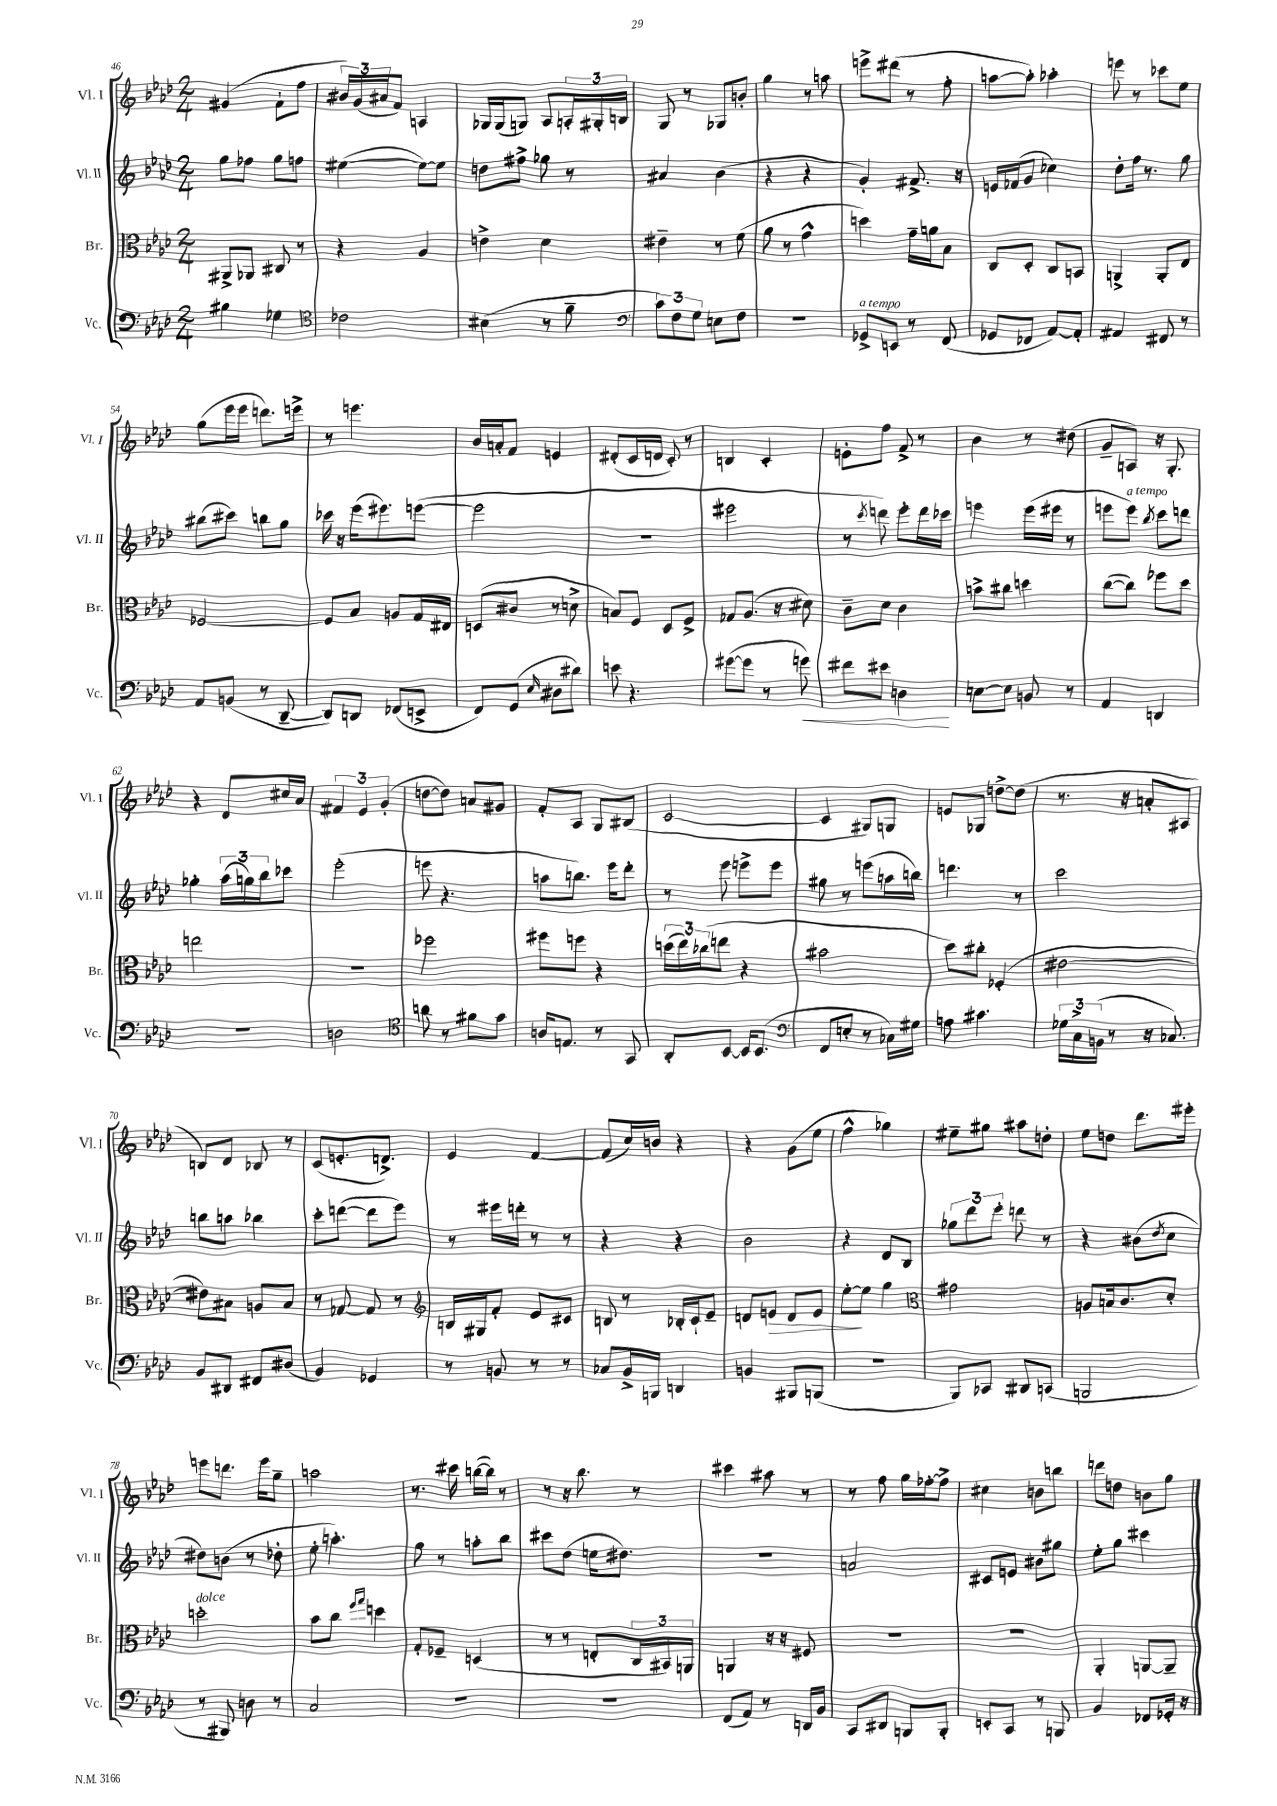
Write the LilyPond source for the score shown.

<<
\new StaffGroup <<
\new Staff = "s0" \with { instrumentName = "Vl. I" shortInstrumentName = "Vl. I" } {
    \clef treble \key aes \major \numericTimeSignature \time 2/4
    gis'4( f'8-! f''8 |
    \tuplet 3/2 { bis'16) g'16( ais'16 } f'8) a4 |
    ges16 ges16( g8) aes8 \tuplet 3/2 { a16-. gis16-. b16 } |
    g8 r8 ges8 b'8-. |
    g''4 r8 a''8 |
    e'''8-> dis'''8( r8 f''8-. |
    a''8~ a''8-.) aes''4-. |
    e'''8 r8 ces'''8 ees''8 |
    g''8( ees'''16 ees'''16 d'''8.) e'''16-> |
    r8 e'''4. |
    bes'16 a'16-. f'8 e'4 |
    dis'8-.( c'16 d'16 c'8-.) r8 |
    b4 c'4-. |
    e'8-. f''8 f'8-> r8 |
    bes'4 r8 dis''8( |
    g'8-- a8) r16 g8.-. |
    r4 des'8 cis''16 aes'16 |
    \tuplet 3/2 { fis'4 ees'4 g'4-.( } |
    d''8~ d''8) a'8 gis'8 |
    f'8-. aes8 g8 bis8( |
    c'2~ |
    c'4 gis8) g8 |
    e'8 ges8 d''8~-> d''8( |
    r8. r16 a'8-. ais8 |
    b8) des'8 bes8 r8 |
    c'8( e'8.-. d'8.->) |
    ees'4 f'4~ |
    f'8( c''16) b'16 r4 |
    r4 g'8( ees''8 |
    f''4-^ ges''4) |
    eis''8-- gis''8 ais''8 d''8-. |
    ees''8 d''8 des'''8. eis'''16-. |
    e'''8 d'''8. e'''16 g''8-- |
    a''2 |
    r8. cis'''16 b''16~( b''16) r8 |
    r8 r16 bes''8. r8 |
    cis'''4 ais''8 r8 |
    r8 f''8 g''16 fes''16~-. fes''8-> |
    cis''4 b'8 b''8 |
    d'''8 d''8 b'8 g''8 \bar "|." |
}
\new Staff = "s1" \with { instrumentName = "Vl. II" shortInstrumentName = "Vl. II" } {
    \clef treble \key aes \major \numericTimeSignature \time 2/4
    g''8 fes''8 g''8 f''8 |
    eis''4~( eis''8~) eis''8 |
    d''8 fis''8-> ges''8 r8 |
    ais'4 bes'4( |
    r4 r4 |
    g'4-.) fis'8.-> r16 |
    e'16 fes'16( g'8 ces''4) |
    des''8-. f''16 r8. g''8 |
    bis''8( cis'''8) b''8 g''8 |
    ces'''16 r16 ees'''16( eis'''8.) e'''8~( |
    e'''2 |
    R2 |
    eis'''2 |
    r8 \acciaccatura { c'''8 } d'''8) ees'''8-. d'''16 ces'''16 |
    e'''4 e'''16( eis'''16 r8 |
    e'''8 e'''8^\markup { \italic "a tempo" }) \acciaccatura { bes''8 } c'''8 d'''8 |
    ges''4-. \tuplet 3/2 { aes''16( g''16) bes''16 } ces'''8 |
    ees'''2-.( |
    e'''8 r4. |
    a''8 b''8.) ees'''16 des'''8-. |
    r8 ees'''8 e'''8-> e'''8 |
    gis''8 r8 e'''8( a''16 b''16) |
    d'''4. r8 |
    c'''2 |
    b''8 a''8 bes''4 |
    c'''8-. d'''8~( d'''8 ees'''8) |
    r8 eis'''16 d'''16-. r8 r8 |
    r4 r4 |
    bes'2 |
    r4 des'8 bes8 |
    \tuplet 3/2 { ges''8 des'''8 ees'''8-. } d'''8 r8 |
    r4 bis'8( \acciaccatura { des''8 } c''8 |
    dis''8) b'8( r8 des''8-. |
    ees''8-. a''4.-.) |
    g''8 r8 a''8-. bes''8 |
    cis'''8 des''8( e''16 dis''8.) |
    R2 |
    a'2 |
    cis'8 e'8 bis'8 gis''8 |
    ees''8-. g''8 cis'''4 \bar "|." |
}
\new Staff = "s2" \with { instrumentName = "Br." shortInstrumentName = "Br." } {
    \clef alto \key aes \major \numericTimeSignature \time 2/4
    ais,8-> aes,8 cis8 r8 |
    r4 aes4 |
    e'4-> des'4 |
    eis'4-- r8 f'8( |
    aes'8 r8 g'4-^ |
    d''4) g'16-- a'16 bes8 |
    c8 des8-. c8 b,8 |
    a,4-> a,8-. ees8 |
    fes2~ |
    fes8 bes8 a8 g16 eis16 |
    d8( cis'8 r8 d'8-> |
    b8) f8 des8 f8-> |
    ges8 aes8.( r16 dis'8) |
    c'8-- des'8 c'4 |
    b'8-> cis''8 d''4 |
    c''8~( c''8) fes''8 des''8 |
    e''2 |
    R2 |
    fes''2 |
    fis''8 f''8 r4 |
    \tuplet 3/2 { d''16( ees''16) ces''16( } e''8 r4 |
    bis'2 |
    des''8) cis''8-. fes4-.( |
    eis'2~ |
    eis'8) bis8 a8 bis8 |
    r8 ges8~ ges8 r8 |
    \clef treble b16 gis16 f'8-. ees'8 cis'8 |
    b8 r8 bes16-. c'16-! ees'8-- |
    d'8 e'8\> d'8 e'8 |
    ees''8~-.\! ees''8 g''4 |
    \clef alto gis'2 |
    a8 b16 c'8. des'8-. |
    d''2-.^\markup { \italic "dolce" } |
    bes'8 c''8 \grace { f''16 g''16 } d''4 |
    g8-. fes8-- d4( |
    r8 r8 e8-. \tuplet 3/2 { c16 bis,16) a,16 } |
    a,4 r16 r16 fis8 |
    R2 |
    R2 |
    aes,4-. a,8~ a,8-- \bar "|." |
}
\new Staff = "s3" \with { instrumentName = "Vc." shortInstrumentName = "Vc." } {
    \clef bass \key aes \major \numericTimeSignature \time 2/4
    bis4 ges4 |
    \clef tenor ces'2 |
    bis4( r8 f'8-- |
    \clef bass \tuplet 3/2 { c'8) f8 g8 } e8 f8 |
    r2 |
    ges,8->^\markup { \italic "a tempo" } e,8 r8 f,8( |
    ges,8 fes,8 aes,8~) aes,8-. |
    ais,4 fis,8 r8 |
    aes,8 b,8( r8 des,8~-- |
    des,8) d,8 fes,8( e,8-> |
    f,8) g,8( \grace { ees16 } dis8 dis'8) |
    e'8 r4. |
    gis'8~( gis'8 r8 g'8\<) |
    fis'8 eis'8 d4\! |
    e8~ e8 b,8 r8 |
    aes,4 d,4 |
    R2 |
    d2 |
    \clef tenor a'8 r8 fis'8 g'8 |
    a16 e8. r8 g,8 |
    aes,8-. bes,8~ bes,16 bes,8.( |
    \clef bass f,8 e8-. r8 ces16) gis16 |
    a8 cis'4. |
    \tuplet 3/2 { ges16 c16-> b,16( } r8 r16 ces8.) |
    bes,8 dis,8 fis,8 dis8( |
    bes,4) ges,4 |
    r8 b,8 r8 r8 |
    ces8 bes,16-> b,,16 d,4 |
    b,4 bis,,8 b,,8( |
    r2 |
    bes,,8) ces,8 dis,8 c,8( |
    b,,2 |
    r8 bis,,8) d8 r8 |
    c2 |
    R2 |
    R2 |
    f,8( aes,8) r8 d,16 bes,16 |
    c,8 dis,8 b,,8 b,,8-. |
    e,8-. c,8 r8 b,,8 |
    bes,4 fes,8 ges,16-. r16 \bar "|." |
}
>>
>>
\layout { \context { \Score currentBarNumber = #46 } }
